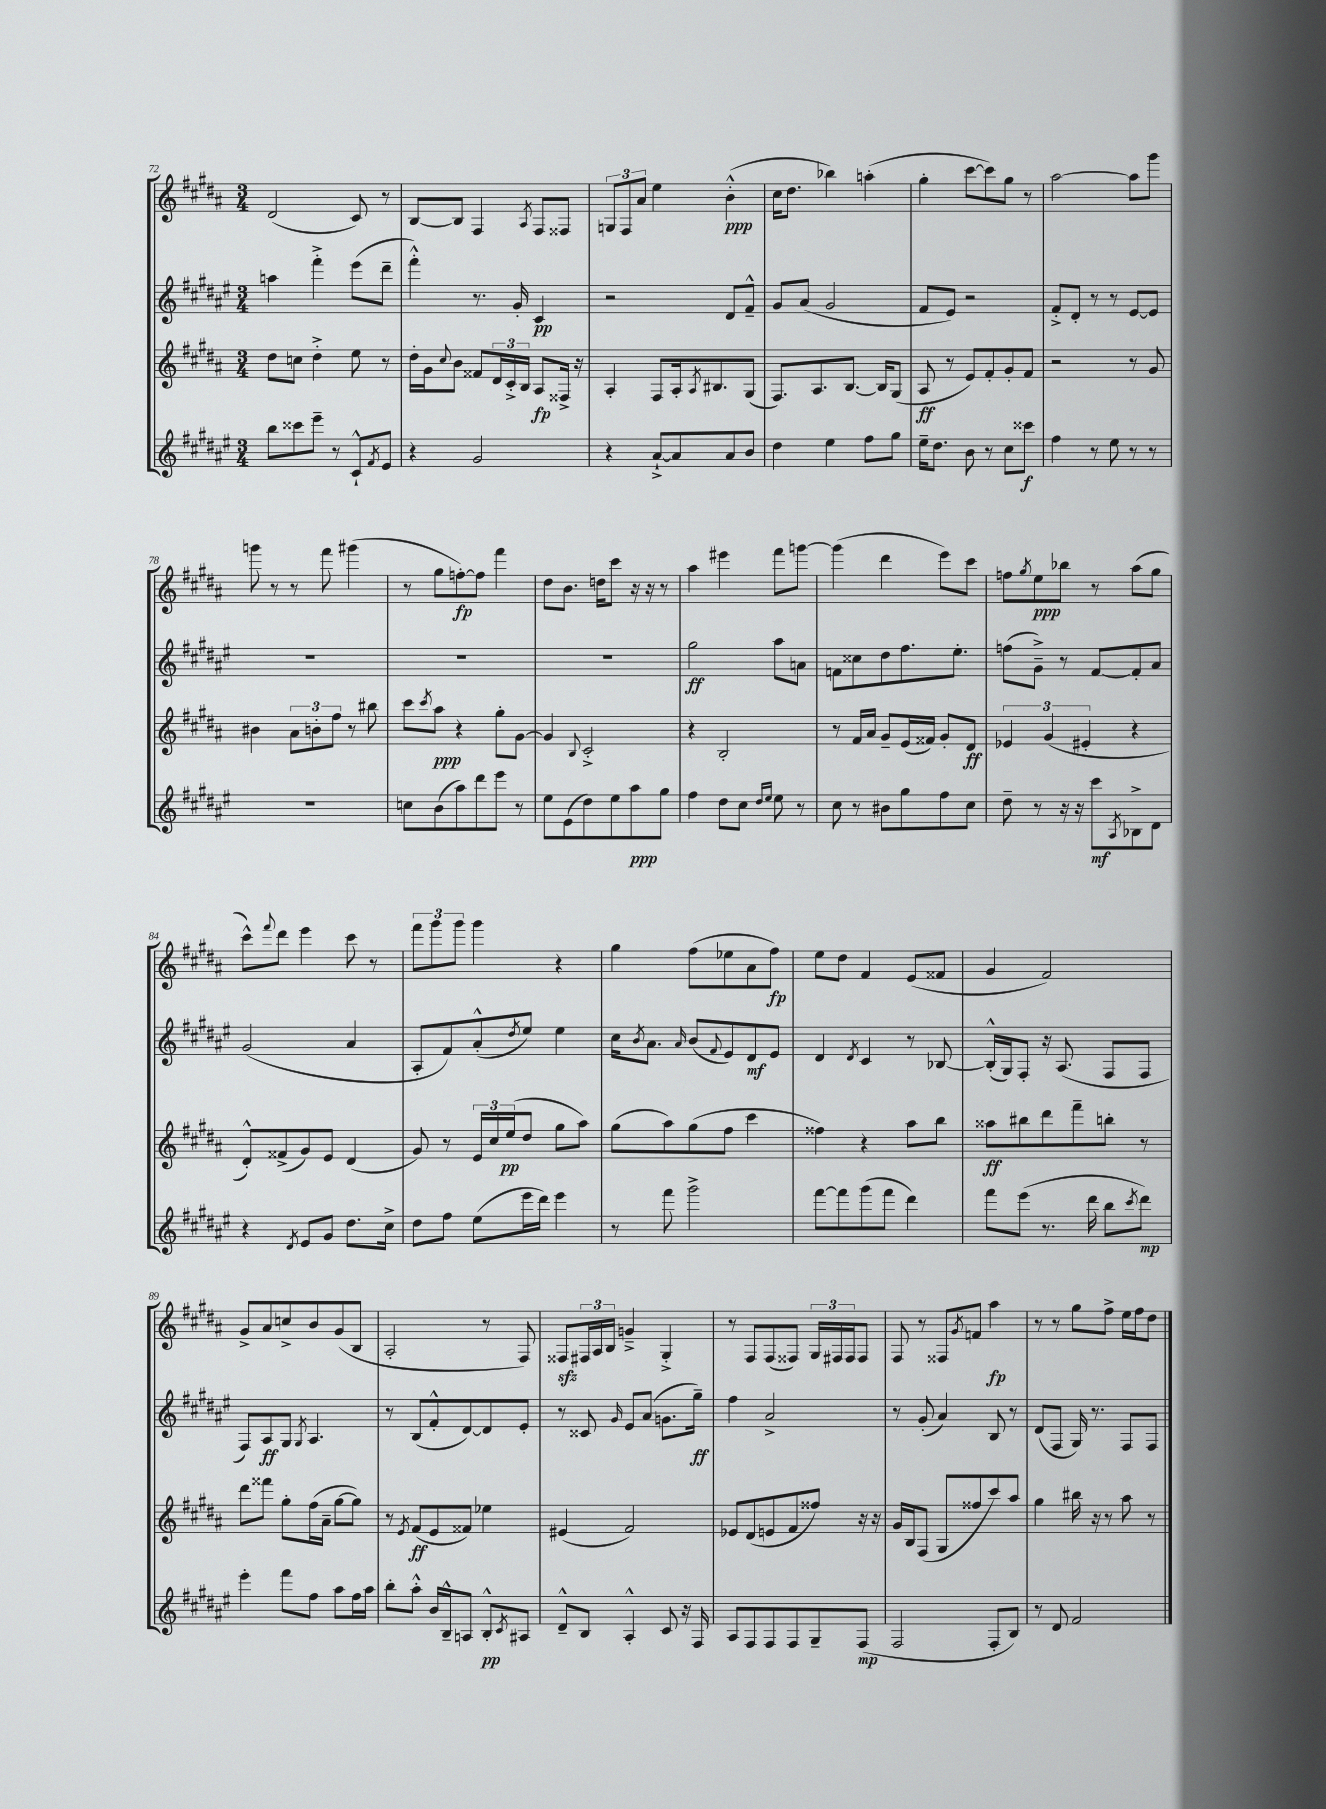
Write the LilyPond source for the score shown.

<<
\new StaffGroup <<
\new Staff = "s0" {
    \clef treble \key b \major \numericTimeSignature \time 3/4
    dis'2( cis'8) r8 |
    b8~ b8 fis4 \acciaccatura { ais8 } fis8 fisis8 |
    \tuplet 3/2 { g8 fis8 ais'8 } e''4 b'4-.-^\ppp( |
    cis''16 dis''8. bes''4) a''4-.( |
    gis''4-. cis'''8~ cis'''8) gis''8 r8 |
    ais''2~ ais''8 gis'''8 |
    g'''8 r8 r8 fis'''8 gis'''4( |
    r8 gis''8 f''8~-.\fp) f''8 fis'''4 |
    dis''8 b'8. d''16 cis'''8 r16 r16 r8 |
    ais''4 eis'''4 fis'''8 g'''8~ |
    g'''4( dis'''4 e'''8) cis'''8 |
    f''8 \acciaccatura { gis''8 } e''8\ppp bes''8 r8 ais''8( gis''8 |
    cis'''8-^) \appoggiatura { fis'''8 } dis'''8 e'''4 cis'''8 r8 |
    \tuplet 3/2 { fis'''8 gis'''8 gis'''8 } gis'''4 r4 |
    gis''4 fis''8( ees''8 ais'8 fis''8\fp) |
    e''8 dis''8 fis'4 e'8( fisis'8 |
    gis'4 fis'2) |
    gis'8-> ais'8 c''8-> b'8 gis'8( b8 |
    ais2-. r8 fis8) |
    fisis8\sfz \tuplet 3/2 { fis16 ais16 b16 } g'4---> gis4-.-> |
    r8 fis8 fis8( fisis8) \tuplet 3/2 { gis16 fis16 fis16 } fis8 |
    fis8 r8 fisis8 \acciaccatura { gis'8 } f'8 ais''4\fp |
    r8 r8 gis''8 fis''8-> e''16 fis''16 dis''8 \bar "|." |
}
\new Staff = "s1" {
    \clef treble \key fis \major \numericTimeSignature \time 3/4
    a''4 fis'''4-.-> eis'''8( dis'''8-- |
    fis'''4-.-^) r8. gis'16-. cis'4\pp |
    r2 dis'8 fis'8---^ |
    gis'8 ais'8( gis'2 |
    fis'8 eis'8) r2 |
    fis'8-.-> dis'8-. r8 r8 eis'8~ eis'8 |
    R2. |
    R2. |
    R2. |
    gis''2\ff ais''8 a'8 |
    f'8 cisis''8 dis''8 fis''8. eis''8.-. |
    f''8( gis'8--->) r8 fis'8~ fis'8-. ais'8 |
    gis'2( ais'4 |
    ais8-. fis'8) ais'8-.-^( \acciaccatura { dis''8 } eis''8) eis''4 |
    cis''16 \acciaccatura { b'8 } ais'8. \grace { ais'16 } b'8( \appoggiatura { fis'8 } eis'8) dis'8\mf eis'8 |
    dis'4 \acciaccatura { dis'8 } cis'4 r8 bes8~ |
    bes16-.-^( gis16) fis8-. r16 ais8.( fis8 fis8 |
    fis8) ais8\ff gis8 \acciaccatura { gis8 } ais4. |
    r8 b8( fis'8-.-^ dis'8~) dis'8 eis'8-. |
    r8 cisis'8 \grace { gis'16 } eis'8 ais'8( g'8. gis''16--\ff) |
    fis''4 ais'2-> |
    r8 gis'8-.( ais'4) b8 r8 |
    dis'8( fis8 gis16) r8. fis8 fis8 \bar "|." |
}
\new Staff = "s2" {
    \clef treble \key b \major \numericTimeSignature \time 3/4
    dis''8 c''8 dis''4-.-> e''8 r8 |
    dis''16-. gis'16 \appoggiatura { cis''8 } b'8 fisis'8 \tuplet 3/2 { dis'16 cis'16-.-> b16 } ais8\fp fisis16-> r16 |
    ais4-. fis8 ais16-. \acciaccatura { ais8 } bis8. gis8( |
    fis8.) ais8. b8.~ b16 gis8( |
    ais8\ff r8 e'8) fis'8-. gis'8-. fis'8 |
    r2 r8 gis'8 |
    bis'4 \tuplet 3/2 { ais'8 b'8-. fis''8 } r8 bis''8 |
    cis'''8 \acciaccatura { cis'''8 } ais''8\ppp r4 gis''8-. gis'8~ |
    gis'4 \appoggiatura { b8 } cis'2-.-> |
    r4 b2-. |
    r8 fis'16 ais'16 gis'8-- e'16( fisis'16) gis'8-. dis'8\ff |
    \tuplet 3/2 { ees'4 gis'4( eis'4-. } r4 |
    dis'8-.-^) fisis'8->( gis'8) e'8 dis'4( |
    gis'8) r8 \tuplet 3/2 { e'16 cis''16 e''16\pp( } dis''8 gis''8 ais''8) |
    gis''8( ais''8) gis''8( fis''8 cis'''4 |
    fisis''4) r4 ais''8 b''8 |
    aisis''8\ff bis''8 dis'''8 fis'''8-- b''8-. r8 |
    dis'''8 fisis'''8 gis''8-. fis''16( ais'16-- gis''8~ gis''8) |
    r8 \acciaccatura { e'8 } fis'8\ff( e'8 fisis'8) ees''4 |
    eis'4( fis'2) |
    ees'8 dis'8( e'8 fis'8 fisis''8) r16 r16 |
    gis'16 b16 fis8( gis8 fisis''8 cis'''8) ais''8 |
    gis''4 bis''16 r16 r8 ais''8 r8 \bar "|." |
}
\new Staff = "s3" {
    \clef treble \key fis \major \numericTimeSignature \time 3/4
    b''8 cisis'''8 eis'''8-- r8 cis'8-!-^ \acciaccatura { fis'8 } eis'8 |
    r4 gis'2 |
    r4 ais'8~-!-> ais'8 ais'8 b'8 |
    dis''4 eis''4 fis''8 gis''8 |
    eis''16-- dis''8. b'8 r8 cis''8 cisis'''8\f |
    fis''4 r8 eis''8 r8 r8 |
    R2. |
    c''8 b'8( ais''8) dis'''8 eis'''8 r8 |
    eis''8 eis'8( dis''8) eis''8 ais''8\ppp gis''8 |
    fis''4 dis''8 cis''8 \grace { dis''16 eis''16 } eis''8 r8 |
    cis''8 r8 bis'8 gis''8 fis''8 cis''8 |
    dis''8-- r8 r16 r16 cis'''8\mf \acciaccatura { ais8 } bes8-> dis'8 |
    r4 \acciaccatura { dis'8 } eis'8 gis'8 dis''8. cis''16-> |
    dis''8 fis''8 eis''8( eis'''16 dis'''16) eis'''4 |
    r8 fis'''8 gis'''2-> |
    fis'''8~ fis'''8 gis'''8( fis'''8 dis'''4) |
    fis'''8 eis'''8( r8. dis'''16 b''8 \acciaccatura { cis'''8 } dis'''8\mp) |
    eis'''4-. fis'''8 fis''8 ais''8 fis''16 ais''16 |
    b''8-. ais''8-.-^ b'16 b16---^ a8 b8-.-^\pp \acciaccatura { cis'8 } ais8 |
    dis'8---^ b8 ais4-.-^ cis'8 r16 fis16 |
    ais8 fis8 fis8 fis8 gis8-- fis8\mp( |
    fis2 fis8-. b8) |
    r8 dis'8 fis'2 \bar "|." |
}
>>
>>
\layout { \context { \Score currentBarNumber = #72 } }
